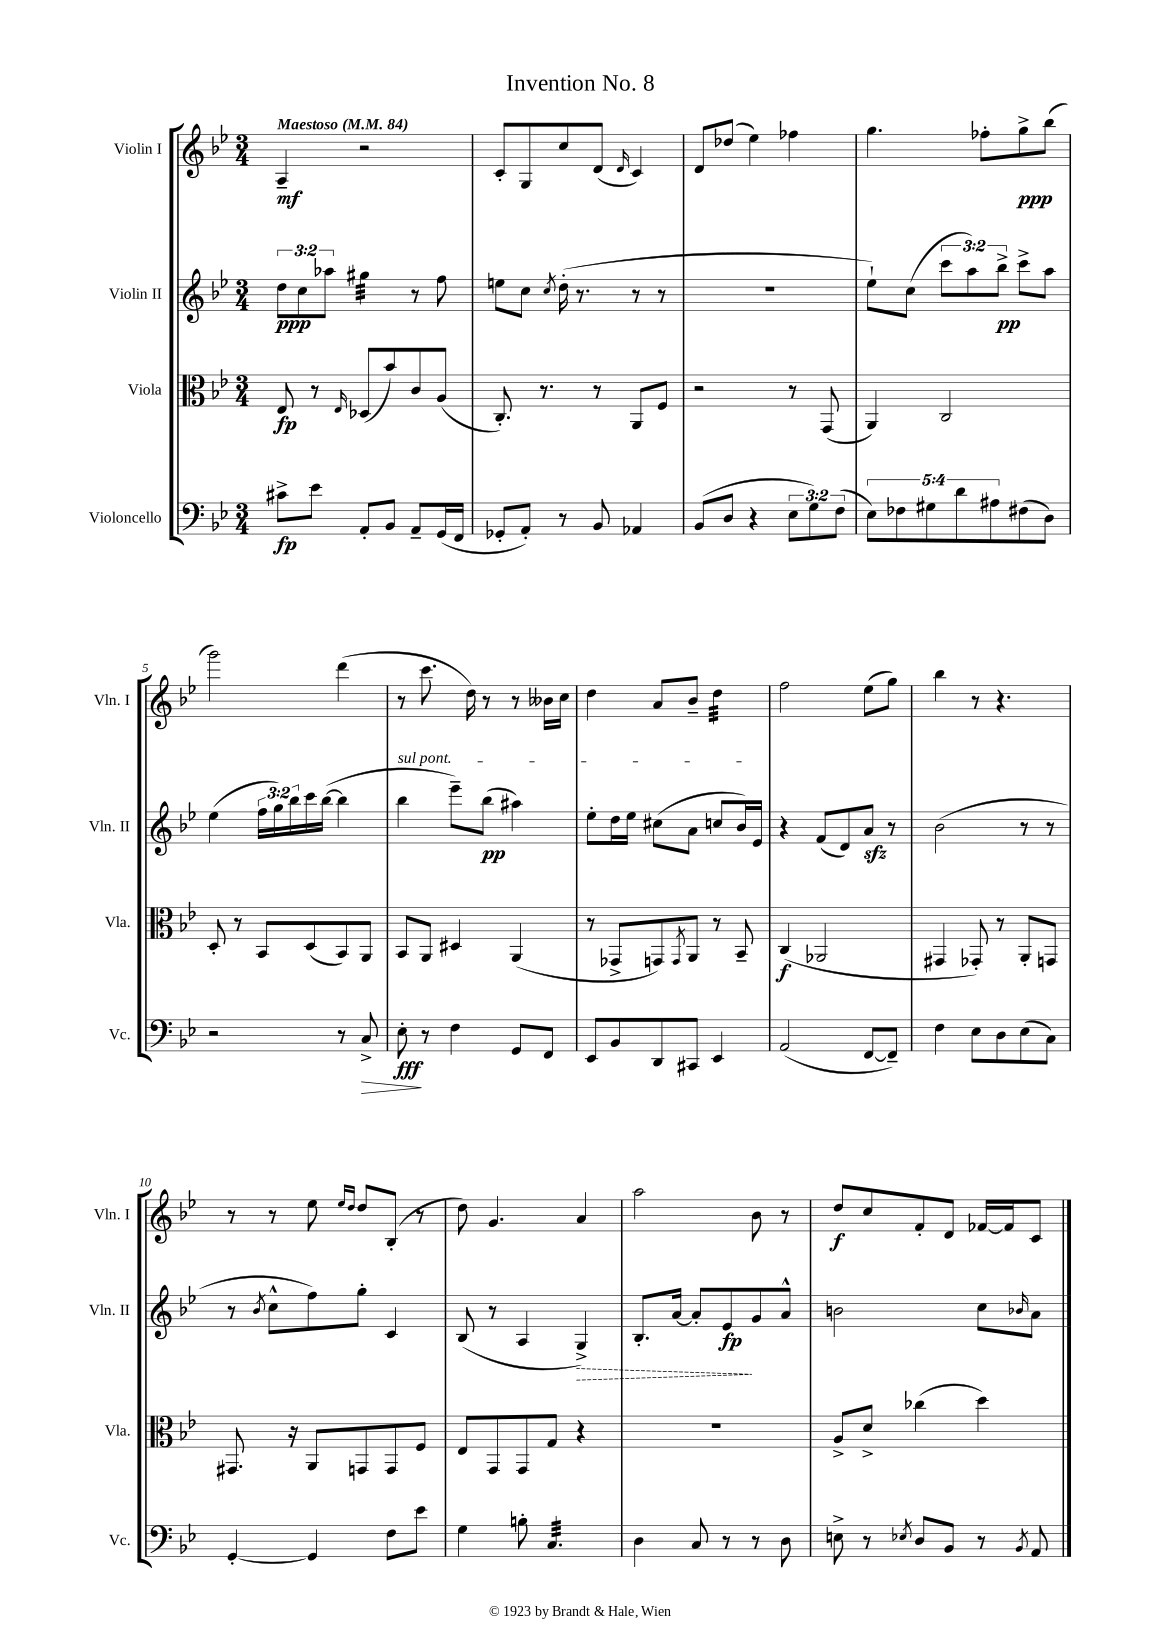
\header { title = "Invention No. 8" }
<<
\new StaffGroup <<
\new Staff = "s0" \with { instrumentName = "Violin I" shortInstrumentName = "Vln. I" } {
    \clef treble \key bes \major \numericTimeSignature \time 3/4 \tempo "Maestoso" 4 = 84
    a4--\mf r2 |
    c'8-. g8 c''8 d'8( \grace { d'16 } c'4) |
    d'8 des''8( ees''4) fes''4 |
    g''4. fes''8-. g''8->\ppp bes''8( |
    g'''2) d'''4( |
    r8 c'''8. d''16) r8 r8 beses'16 c''16 |
    d''4 a'8 bes'8-- d''4:32 |
    f''2 ees''8( g''8) |
    bes''4 r8 r4. |
    r8 r8 ees''8 \grace { ees''16 d''16 } d''8 bes8-.( r8 |
    d''8) g'4. a'4 |
    a''2 bes'8 r8 |
    d''8\f c''8 f'8-. d'8 fes'16~ fes'16 c'8 \bar "|." |
}
\new Staff = "s1" \with { instrumentName = "Violin II" shortInstrumentName = "Vln. II" } {
    \clef treble \key bes \major \numericTimeSignature \time 3/4 \override Staff.TupletNumber.text = #tuplet-number::calc-fraction-text
    \tuplet 3/2 { d''8\ppp c''8 aes''8 } gis''4:32 r8 f''8 |
    e''8 c''8 \acciaccatura { c''8 } d''16-.( r8. r8 r8 |
    R2. |
    ees''8-!) c''8( \tuplet 3/2 { c'''8 a''8) bes''8->\pp } c'''8-> a''8 |
    ees''4( \tuplet 3/2 { f''16 g''16) bes''16 } c'''16 bes''16~( bes''4 |
    \once \override TextSpanner.bound-details.left.text = \markup { \italic "sul pont." } bes''4\startTextSpan ees'''8--) bes''8\pp( ais''4) |
    ees''8-. d''16 ees''16 cis''8( a'8 c''8 bes'16) ees'16\stopTextSpan |
    r4 f'8( d'8) a'8\sfz r8 |
    bes'2( r8 r8 |
    r8 \acciaccatura { bes'8 } c''8-^ f''8) g''8-. c'4 |
    bes8( r8 a4 \once \override Hairpin.style = #'dashed-line g4->\>) |
    bes8.-. a'16~ a'8-. ees'8\fp\! g'8 a'8-^ |
    b'2 c''8 \grace { bes'16 } a'8 \bar "|." |
}
\new Staff = "s2" \with { instrumentName = "Viola" shortInstrumentName = "Vla." } {
    \clef alto \key bes \major \numericTimeSignature \time 3/4
    ees8\fp r8 \grace { ees16 } des8( bes'8) c'8 a8( |
    c8.-.) r8. r8 a,8 f8 |
    r2 r8 g,8( |
    a,4) c2 |
    d8-. r8 bes,8 d8( bes,8) a,8 |
    bes,8 a,8 dis4 a,4( |
    r8 ges,8-> g,8) \acciaccatura { g,8 } a,8 r8 bes,8-- |
    c4\f( aes,2 |
    gis,4 ges,8-.) r8 a,8-. g,8 |
    gis,8. r16 a,8 g,8 g,8 f8 |
    ees8 g,8 g,8 g8 r4 |
    R2. |
    a8-> d'8-> ces''4( d''4) \bar "|." |
}
\new Staff = "s3" \with { instrumentName = "Violoncello" shortInstrumentName = "Vc." } {
    \clef bass \key bes \major \numericTimeSignature \time 3/4 \override Staff.TupletNumber.text = #tuplet-number::calc-fraction-text
    cis'8->\fp ees'8 a,8-. bes,8 a,8-- g,16( f,16 |
    ges,8-. a,8-.) r8 bes,8 aes,4 |
    bes,8( d8 r4 \tuplet 3/2 { ees8 g8) f8( } |
    \tuplet 5/4 { ees8) fes8 gis8 d'8 ais8 } fis8( d8) |
    r2 r8 c8->\> |
    ees8-.\fff\! r8 f4 g,8 f,8 |
    ees,8 bes,8 d,8 cis,8 ees,4 |
    a,2( f,8~ f,8--) |
    f4 ees8 d8 ees8( c8) |
    g,4~-. g,4 f8 ees'8 |
    g4 b8-. c4.:32 |
    d4 c8 r8 r8 d8 |
    e8-> r8 \acciaccatura { ees8 } d8 bes,8 r8 \acciaccatura { bes,8 } a,8 \bar "|." |
}
>>
>>
